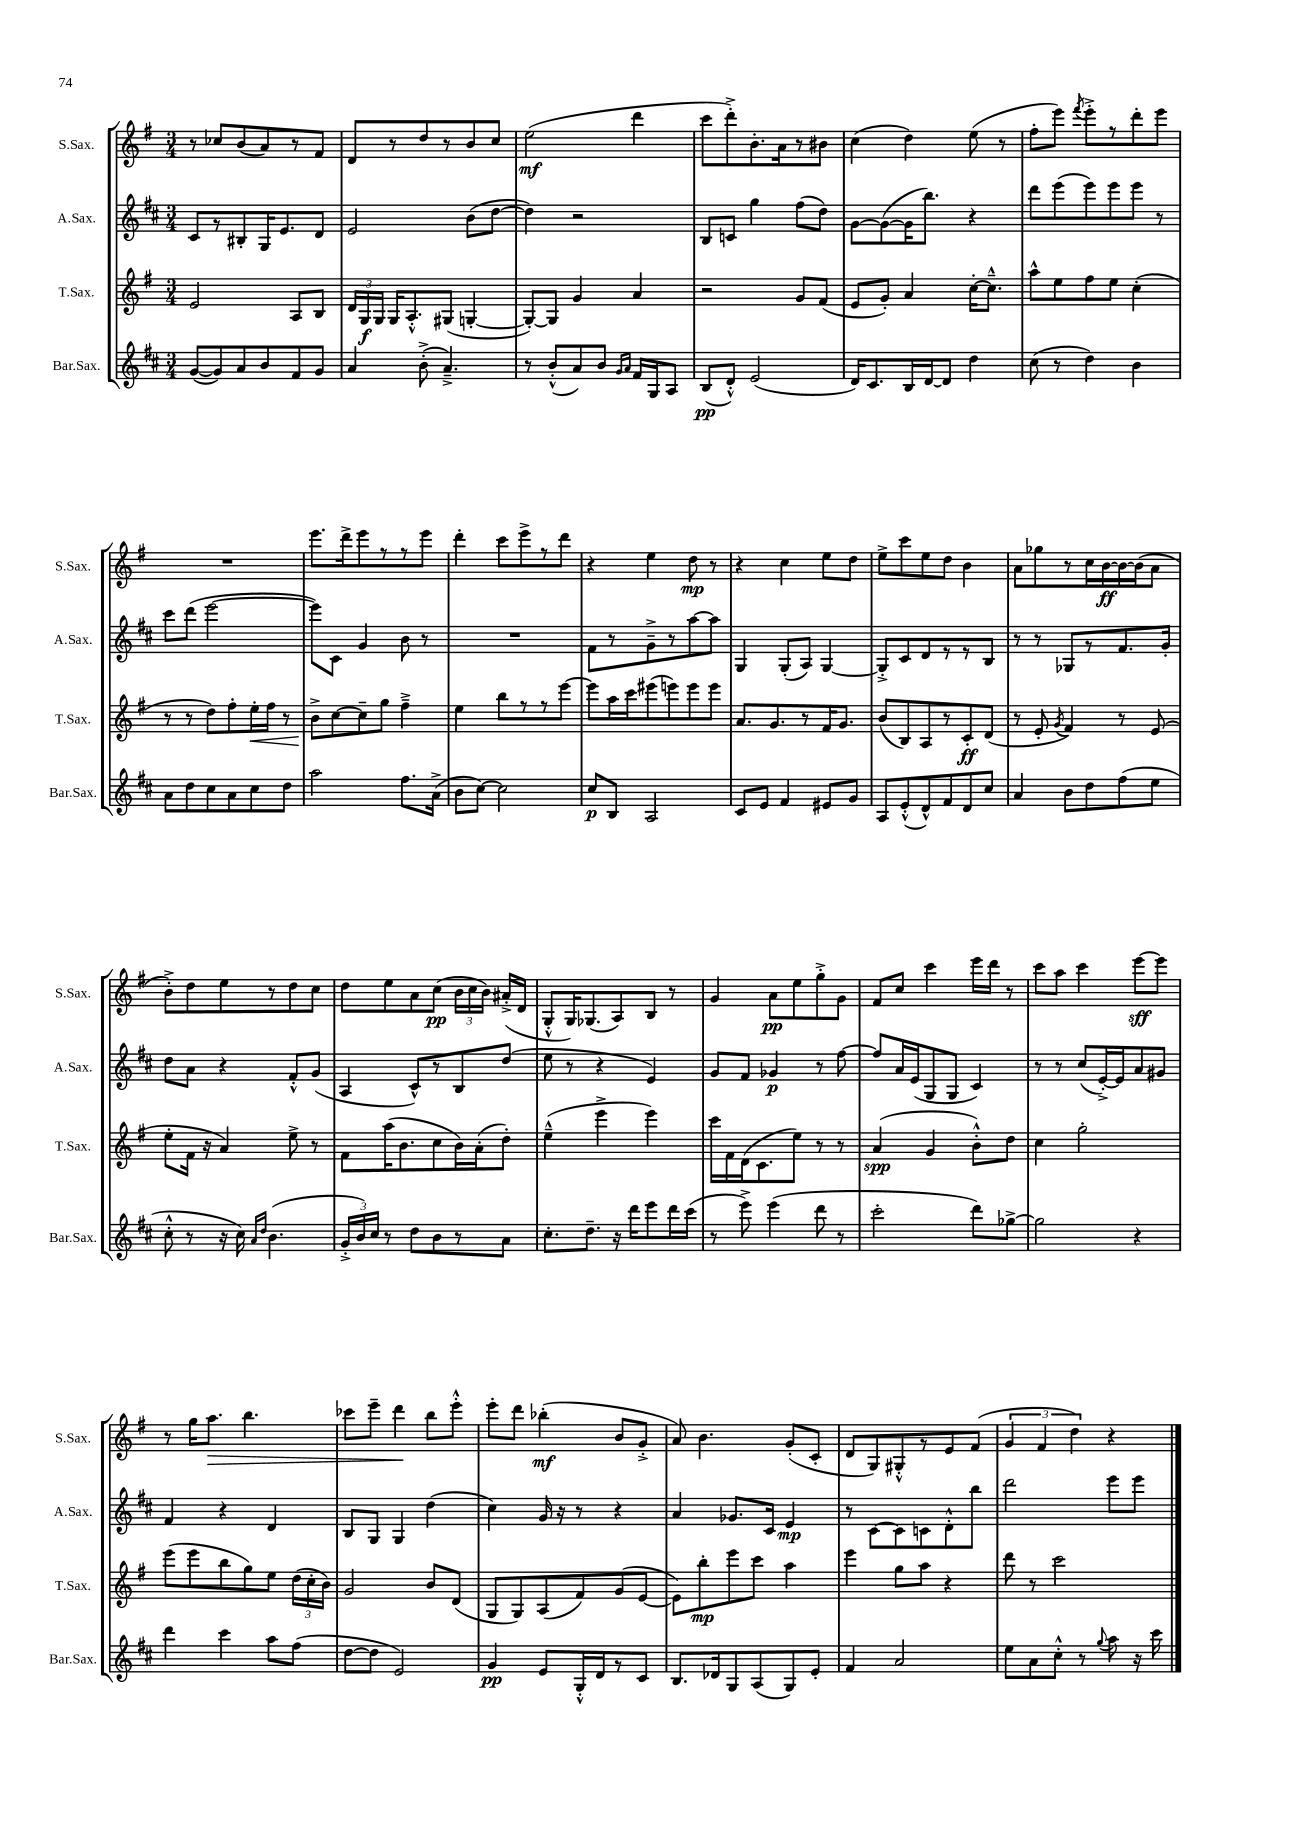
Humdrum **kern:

**kern	**dynam	**kern	**dynam	**kern	**dynam	**kern	**dynam
*part4	*part4	*part3	*part3	*part2	*part2	*part1	*part1
*staff4	*staff4	*staff3	*staff3	*staff2	*staff2	*staff1	*staff1
*I"Bar.Sax.	*	*I"T.Sax.	*	*I"A.Sax.	*	*I"S.Sax.	*
*I'Bar.Sax.	*	*I'T.Sax.	*	*I'A.Sax.	*	*I'S.Sax.	*
*clefG2	*	*clefG2	*	*clefG2	*	*clefG2	*
*k[f#c#]	*	*k[f#]	*	*k[f#c#]	*	*k[f#]	*
*M3/4	*	*M3/4	*	*M3/4	*	*M3/4	*
=74	=74	=74	=74	=74	=74	=74	=74
([8g/L	.	2e/	.	8c#/L	.	8r	.
8g/])	.	.	.	8r	.	8cc-X/L	.
8a/	.	.	.	8B#X'/	.	(8b/	.
8b/	.	.	.	16G/K	.	8a/)	.
.	.	.	.	8.e/	.	.	.
8f#/	.	8A/L	.	.	.	8r	.
8g/J	.	8B/J	.	8d/J	.	8f#/J	.
=75	=75	=75	=75	=75	=75	=75	=75
4a/	.	24d/LL	.	2e/	.	8d/L	.
.	.	24G/	f	.	.	.	.
.	.	24G/JJ	.	.	.	.	.
.	.	16G/KL	.	.	.	8r	.
.	.	8.A'^^/	.	.	.	.	.
(8b'^\	.	.	.	.	.	8dd/	.
4.a~^/)	.	(8G#X/J	.	.	.	8r	.
.	.	[4Gn'/	.	(8b\L	.	8b/	.
.	.	.	.	[8dd\J	.	8cc/J	.
=76	=76	=76	=76	=76	=76	=76	=76
8r	.	8G'/L_)	.	4dd\])	.	(2ee\	mf
(8b'^^/L	.	8G/J]	.	.	.	.	.
8a/)	.	4g/	.	2r	.	.	.
8b/J	.	.	.	.	.	.	.
16qqg/LL	.	.	.	.	.	.	.
16qqa/JJ	.	.	.	.	.	.	.
16f#/LL	.	4a/	.	.	.	4ddd\	.
16G/J	.	.	.	.	.	.	.
8A/J	.	.	.	.	.	.	.
=77	=77	=77	=77	=77	=77	=77	=77
(8B/L	pp	2r	.	8B/L	.	8ccc\L	.
8d'^^/J)	.	.	.	8cn/J	.	8ddd'^\)	.
(2e/	.	.	.	4gg\	.	8.b'\	.
.	.	.	.	.	.	16a\k	.
.	.	8g/L	.	(8ff#\L	.	8r	.
.	.	(8f#/J	.	8dd\J)	.	8b#X\J	.
=78	=78	=78	=78	=78	=78	=78	=78
16d/KL)	.	8e/L	.	[8g\L	.	(4cc\	.
8.c#/	.	.	.	.	.	.	.
.	.	8g'/J)	.	(8g\_	.	.	.
16B/L	.	4a/	.	16g\K]	.	4dd\)	.
[16d/J	.	.	.	8.bb\J)	.	.	.
8d/J]	.	.	.	.	.	.	.
4dd\	.	[16cc'\KL	.	4r	.	(8ee\	.
.	.	8.cc~^^\J]	.	.	.	.	.
.	.	.	.	.	.	8r	.
=79	=79	=79	=79	=79	=79	=79	=79
(8cc#\	.	8aa^^\L	.	8ddd\L	.	8ff#'\L	.
8r	.	8ee\	.	(8eee\	.	8eee\J)	.
.	.	.	.	.	.	8qfff#/	.
4dd\)	.	8ff#\	.	8eee\)	.	8eee'^\L	.
.	.	8ee\J	.	8eee\	.	8r	.
4b\	.	(4cc'\	.	8eee\J	.	8ddd'\	.
.	.	.	.	8r	.	8eee\J	.
!!LO:LB:g=z
=80	=80	=80	=80	=80	=80	=80	=80
8a\L	.	8r	.	8ccc#\L	.	2.r	.
8dd\	.	8r	.	(8ddd\J	.	.	.
8cc#\	.	8dd\L)	.	[2eee\	.	.	.
8a\	.	8ff#'\	.	.	.	.	.
!	!	!	!LO:HP:b	!	!	!	!
8cc#\	.	16ee'\L	<	.	.	.	.
.	.	16ff#\JJ	.	.	.	.	.
8dd\J	.	8r	.	.	.	.	.
=81	=81	=81	=81	=81	=81	=81	=81
2aa\	.	8b^\L	.	8eee\L])	.	8.eee\L	.
.	.	[8cc\	[	8c#\J	.	.	.
.	.	.	.	.	.	16ddd^\k	.
.	.	8cc~\]	.	4g/	.	8eee\	.
.	.	8gg\J	.	.	.	8r	.
8.ff#\L	.	4ff#~^\	.	8b\	.	8r	.
.	.	.	.	8r	.	8eee\J	.
(16a^\Jk	.	.	.	.	.	.	.
=82	=82	=82	=82	=82	=82	=82	=82
8b\L	.	4ee\	.	2.r	.	4ddd'\	.
[8cc#\J)	.	.	.	.	.	.	.
2cc#\]	.	8bb\L	.	.	.	8ccc\L	.
.	.	8r	.	.	.	8eee^\	.
.	.	8r	.	.	.	8r	.
.	.	[8eee\J	.	.	.	8ddd\J	.
=83	=83	=83	=83	=83	=83	=83	=83
8cc#/L	p	8eee\L]	.	8f#\L	.	4r	.
8B/J	.	16aa\L	.	8r	.	.	.
.	.	16ccc\J	.	.	.	.	.
2A/	.	(8eee#X\	.	8g~^\	.	4ee\	.
.	.	8eeen\)	.	8r	.	.	.
.	.	8eee\	.	[8aa\	.	8dd\	mp
.	.	8eee\J	.	8aa\J]	.	8r	.
=84	=84	=84	=84	=84	=84	=84	=84
8c#/L	.	8.a/L	.	4G/	.	4r	.
8e/J	.	.	.	.	.	.	.
.	.	8.g/	.	.	.	.	.
4f#/	.	.	.	(8G'/L	.	4cc\	.
.	.	8r	.	8A/J)	.	.	.
8e#X/L	.	16f#/K	.	[4G/	.	8ee\L	.
.	.	8.g/J	.	.	.	.	.
8g/J	.	.	.	.	.	8dd\J	.
=85	=85	=85	=85	=85	=85	=85	=85
8A/L	.	(8b/L	.	8G'^/L]	.	8ee^\L	.
(8e'^^/	.	8B/)	.	8c#/	.	8ccc\	.
8d^^/)	.	8A/	.	8d/	.	8ee\	.
8f#/	.	8r	.	8r	.	8dd\J	.
8d/	.	8c'/	ff	8r	.	4b\	.
8cc#/J	.	(8d/J	.	8B/J	.	.	.
=86	=86	=86	=86	=86	=86	=86	=86
4a/	.	8r	.	8r	.	8a\L	.
.	.	8e'/	.	8r	.	8gg-X\	.
.	.	8qg/	.	.	.	.	.
8b\L	.	4f#/)	.	8G-X/L	.	8r	.
8dd\	.	.	.	8r	.	16cc\L	.
.	.	.	.	.	.	[16b\	ff
(8ff#\	.	8r	.	8.f#/	.	16b\_	.
.	.	.	.	.	.	(16b\J]	.
8ee\J	.	(8e/	.	.	.	8a\J	.
.	.	.	.	16g'/Jk	.	.	.
!!LO:LB:g=z
=87	=87	=87	=87	=87	=87	=87	=87
8cc#'^^\	.	8ee'\L	.	8dd\L	.	8b'^\L)	.
8r	.	16f#\Jk	.	8a\J	.	8dd\	.
.	.	16r	.	.	.	.	.
16r	.	4a/)	.	4r	.	8ee\	.
16cc#\)	.	.	.	.	.	.	.
16qqa/LL	.	.	.	.	.	.	.
16qqdd/JJ	.	.	.	.	.	.	.
(4.b\	.	.	.	.	.	8r	.
.	.	8ee^\	.	8f#'^^/L	.	8dd\	.
.	.	8r	.	(8g/J	.	8cc\J	.
=88	=88	=88	=88	=88	=88	=88	=88
24g'^/LL	.	8f#\L	.	4A/	.	8dd\L	.
24b/)	.	.	.	.	.	.	.
24cc#/JJ	.	.	.	.	.	.	.
8r	.	(16aa\K	.	.	.	8ee\	.
.	.	8.b\	.	.	.	.	.
8dd\L	.	.	.	8c#^^/L)	.	8a\	.
8b\	.	8cc\	.	8r	.	(8cc\J	pp
8r	.	16b\L)	.	8B/	.	24b\LL	.
.	.	.	.	.	.	24cc\	.
.	.	(16a'\J	.	.	.	.	.
.	.	.	.	.	.	24b\JJ)	.
8a\J	.	8dd'\J)	.	(8dd/J	.	(16a#X'^/LL	.
.	.	.	.	.	.	16d/JJ	.
=89	=89	=89	=89	=89	=89	=89	=89
8.cc#'\L	.	(4ee~^^\	.	8ee\	.	8G'^^/L	.
.	.	.	.	8r	.	16G/K)	.
8.dd~\J	.	.	.	.	.	(8.G-X/	.
.	.	4eee^\	.	4r	.	.	.
16r	.	.	.	.	.	8A/)	.
16ddd\KL	.	.	.	.	.	.	.
8eee\	.	4eee\)	.	4e/)	.	8B/J	.
16ddd\L	.	.	.	.	.	8r	.
(16ccc#\JJ	.	.	.	.	.	.	.
=90	=90	=90	=90	=90	=90	=90	=90
8r	.	16ccc\LL	.	8g/L	.	4g/	.
.	.	16f#\	.	.	.	.	.
8eee^\)	.	(16d\J	.	8f#/J	.	.	.
.	.	8.c\	.	.	.	.	.
(4eee\	.	.	.	4g-X/	p	8a\L	pp
.	.	8ee\J)	.	.	.	8ee\	.
8ddd\	.	8r	.	8r	.	8gg'^\	.
8r	.	8r	.	[8ff#\	.	8g\J	.
=91	=91	=91	=91	=91	=91	=91	=91
2ccc#'\	.	(4a/	spp	8ff#/L]	.	8f#/L	.
.	.	.	.	16a/L	.	8cc/J	.
.	.	.	.	(16e/J	.	.	.
.	.	4g/	.	8G/	.	4ccc\	.
.	.	.	.	8G/J	.	.	.
8ddd\L)	.	8b'^^\L)	.	4c#/)	.	16eee\LL	.
.	.	.	.	.	.	16ddd\JJ	.
[8gg-X^\J	.	8dd\J	.	.	.	8r	.
=92	=92	=92	=92	=92	=92	=92	=92
2gg-\]	.	4cc\	.	8r	.	8ccc\L	.
.	.	.	.	8r	.	8aa\J	.
.	.	2gg'\	.	(8cc#/L	.	4ccc\	.
.	.	.	.	[16e'^/L)	.	.	.
.	.	.	.	16e/J]	.	.	.
4r	.	.	.	8a/	.	[8eee\L	sff
.	.	.	.	8g#X/J	.	8eee\J]	.
!!LO:LB:g=z
=93	=93	=93	=93	=93	=93	=93	=93
4ddd\	.	(8eee\L	.	4f#/	.	8r	.
.	.	8eee\	.	.	.	16gg\KL	.
!	!	!	!	!	!	!	!LO:HP:b
.	.	.	.	.	.	8.aa\J	>
4ccc#\	.	8bb\	.	4r	.	.	.
.	.	8gg\)	.	.	.	4.bb\	.
8aa\L	.	8ee\J	.	4d/	.	.	.
(8ff#\J	.	(24dd\LL	.	.	.	.	.
.	.	24cc'\	.	.	.	.	.
.	.	24b\JJ)	.	.	.	.	.
=94	=94	=94	=94	=94	=94	=94	=94
[8dd\L	.	2g/	.	8B/L	.	8ccc-X\L	.
8dd\J]	.	.	.	8G/J	.	8eee~\J	.
2e/)	.	.	.	4G/	.	4ddd\	.
.	.	8b/L	.	(4dd\	.	8bb\L	]
.	.	(8d/J	.	.	.	8eee'^^\J	.
=95	=95	=95	=95	=95	=95	=95	=95
4g/	pp	8G/L	.	4cc#\)	.	8eee'\L	.
.	.	8G/)	.	.	.	8ddd\J	.
8e/L	.	(8A/	.	16g/	.	(4bb-X'\	mf
.	.	.	.	16r	.	.	.
16G'^^/L	.	8f#/)	.	8r	.	.	.
16d/J	.	.	.	.	.	.	.
8r	.	(8g/	.	4r	.	8b/L	.
8c#/J	.	[8e/J	.	.	.	8g'^/J	.
=96	=96	=96	=96	=96	=96	=96	=96
8.B/L	.	8e\L])	.	4a/	.	8a/)	.
.	.	8bb'\	mp	.	.	4.b\	.
16d-X/k	.	.	.	.	.	.	.
8G/	.	8eee\	.	8.g-X/L	.	.	.
(8A/	.	8ccc\J	.	.	.	.	.
.	.	.	.	16c#/Jk	.	.	.
8G/)	.	4aa\	.	4e/	mp	(8g'/L	.
8e'/J	.	.	.	.	.	8c'/J	.
=97	=97	=97	=97	=97	=97	=97	=97
4f#/	.	4eee\	.	8r	.	8d/L	.
.	.	.	.	[8c#\L	.	8G/)	.
2a/	.	8gg\L	.	8c#\]	.	8G#X'^^/	.
.	.	8aa\J	.	8cn\	.	8r	.
.	.	4r	.	8d'^^\	.	8e/	.
.	.	.	.	8bb\J	.	(8f#/J	.
=98	=98	=98	=98	=98	=98	=98	=98
8ee\L	.	8ddd\	.	2ddd\	.	6g/	.
8a\	.	8r	.	.	.	.	.
.	.	.	.	.	.	6f#/	.
8cc#'^^\J	.	2ccc\	.	.	.	.	.
.	.	.	.	.	.	6dd\)	.
8r	.	.	.	.	.	.	.
8qqgg/	.	.	.	.	.	.	.
8aa\	.	.	.	8eee\L	.	4r	.
16r	.	.	.	8eee\J	.	.	.
16ccc#\	.	.	.	.	.	.	.
==	==	==	==	==	==	==	==
*-	*-	*-	*-	*-	*-	*-	*-
